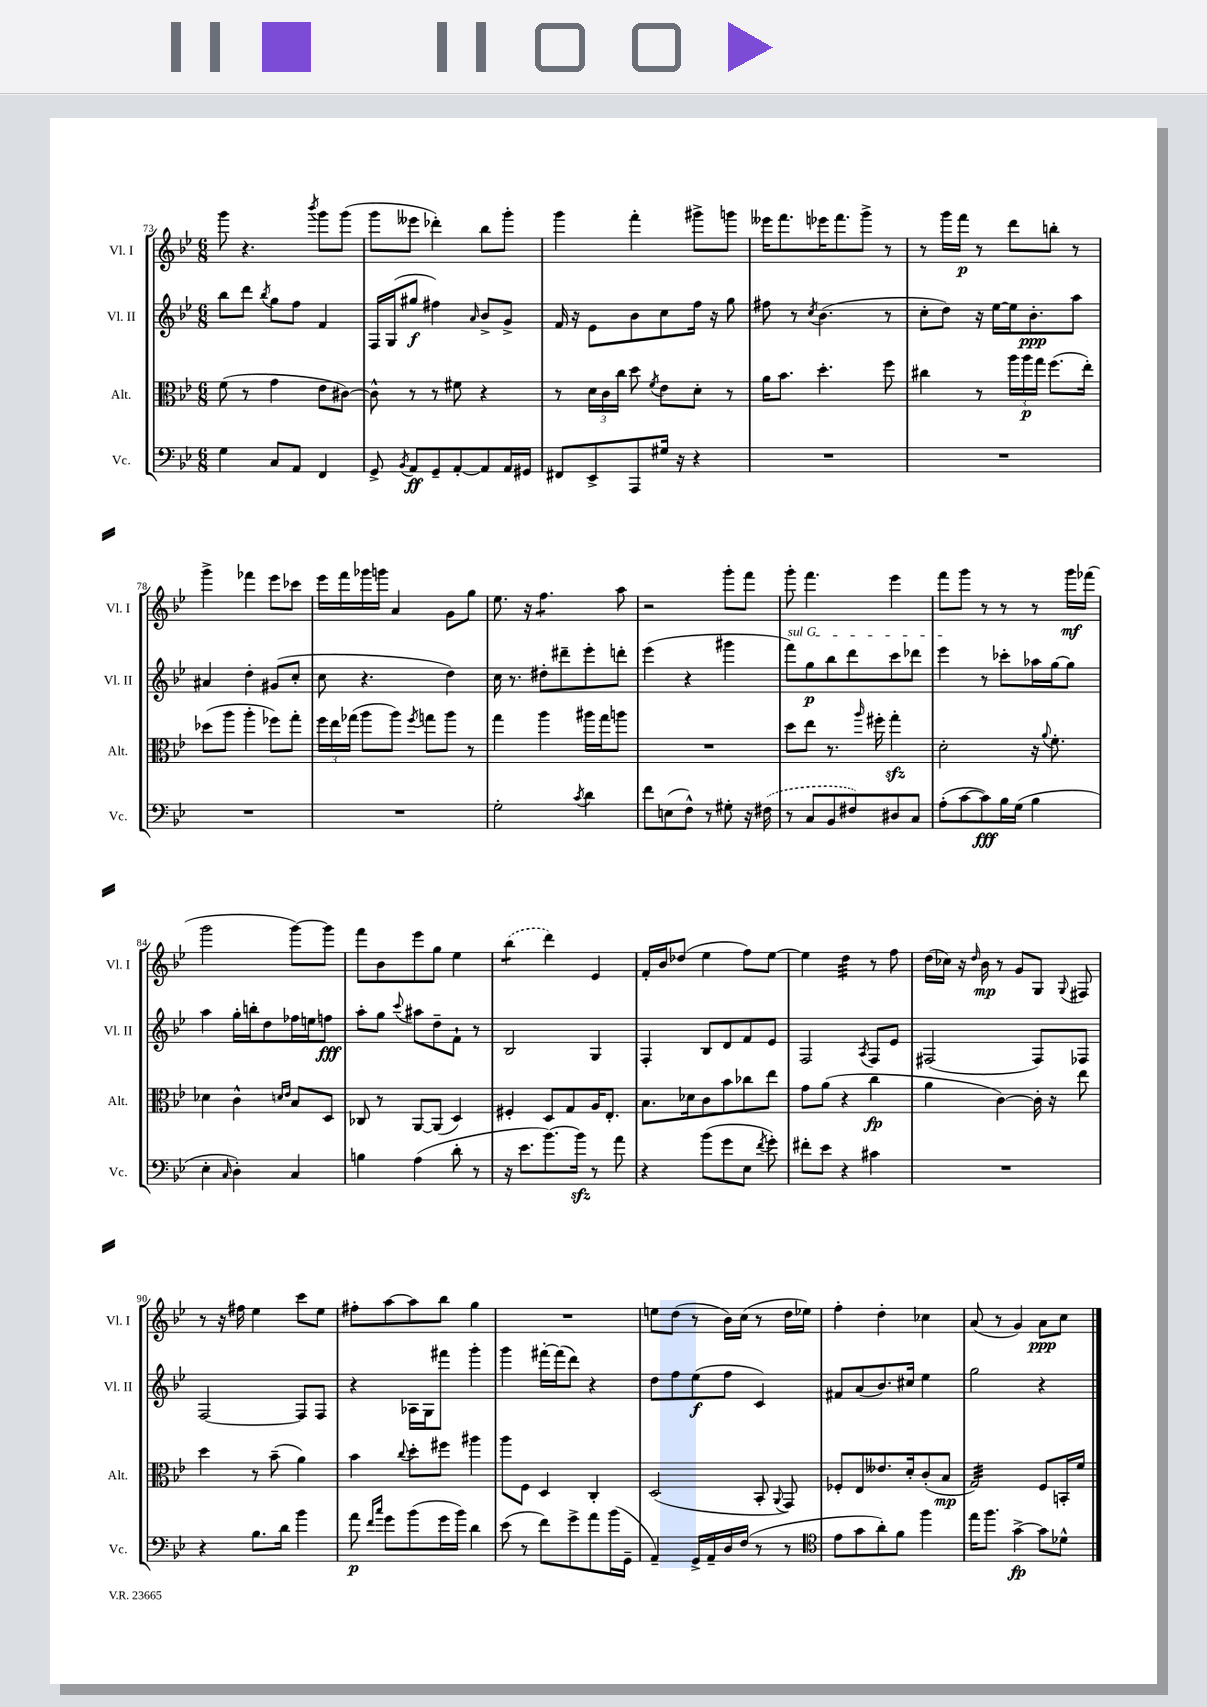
<<
\new StaffGroup <<
\new Staff = "s0" \with { instrumentName = "Vl. I" shortInstrumentName = "Vl. I" } {
    \clef treble \key bes \major \numericTimeSignature \time 6/8
    \autoBeamOff g'''8 r4. \acciaccatura { bes'''8 } g'''8[ g'''8]( |
    g'''8[ eeses'''8] des'''4-.) bes''8[ g'''8]-. |
    g'''4 f'''4-. gis'''8[-> g'''8] |
    eeses'''16[ f'''8. ees'''16 f'''8. g'''8]-> r8 |
    r8 g'''16[ f'''16]\p r8 d'''8[ b''8]-. r8 |
    g'''4-> fes'''4 ees'''8[ ces'''8] |
    ees'''16[ f'''16 ges'''16 g'''16] a'4 g'8[ g''8] |
    ees''8. r16 f''4.:8 a''8 |
    r2 g'''8[-. f'''8] |
    g'''8-. f'''4. ees'''4 |
    f'''8[ g'''8] r8 r8 r8 g'''16[\mf fes'''16]( |
    g'''2 g'''8[~) g'''8] |
    f'''8[ bes'8 ees'''8 g''8] ees''4 |
    \once \slurDashed bes''4:8( d'''4) ees'4 |
    f'16[-. bes'16 des''8]( ees''4 f''8[) ees''8]~ |
    ees''4 d''4:32 r8 f''8 |
    d''16[( ces''16]) r16 \grace { d''16 } bes'16\mp r8 g'8[ g8] \appoggiatura { g8 } fis8 |
    r8 r16 fis''16 ees''4 c'''8[ ees''8] |
    fis''8[-. a''8~ a''8 bes''8] g''4 |
    R2. |
    e''8[ d''8]( r8 bes'16[) c''16]( r8 d''16[ ees''16]) |
    f''4-. d''4-. ces''4 |
    a'8( r8 g'4) a'8[\ppp c''8] \bar "|." |
}
\new Staff = "s1" \with { instrumentName = "Vl. II" shortInstrumentName = "Vl. II" } {
    \clef treble \key bes \major \numericTimeSignature \time 6/8
    \autoBeamOff bes''8[ d'''8] \acciaccatura { bes''8 } g''8[ f''8] f'4 |
    f16[ g16( gis''8]\f fis''4) \grace { a'16 } bes'8[-> g'8]-> |
    f'16 r16 ees'8[ bes'8 c''8 f''16] r16 g''8 |
    fis''8 r8 \acciaccatura { c''8 } bes'4.( r8 |
    c''8[-. d''8]) r16 ees''16[~ ees''16 bes'8.-.\ppp a''8] |
    ais'4 d''4-. gis'8[( c''8]-. |
    c''8 r4. d''4) |
    c''16 r8. dis''8[-. dis'''8-- ees'''8-. d'''8]-. |
    ees'''4( r4 gis'''4 |
    \once \override TextSpanner.bound-details.left.text = \markup { \italic "sul G" } f'''8[\startTextSpan) g''8\p bes''8 d'''8 c'''8 des'''8] |
    ees'''4\stopTextSpan r8 ces'''8[-. aes''16 g''16~ g''8] |
    a''4 g''16[-. b''16-. d''8 fes''16 e''16 f''8]\fff |
    a''8[-. g''8] \appoggiatura { c'''8 } ais''8[ d''8-- f'8]-! r8 |
    bes2 g4 |
    f4-. bes8[ d'8 f'8 ees'8] |
    f2 \acciaccatura { a8 } f8[ ees'8] |
    fis2( fis8[) fes8] |
    f2~ f8[ f8] |
    r4 aes16[ g16 fis'''8] g'''4-. |
    g'''4 fis'''16[~-. fis'''16( d'''8]) r4 |
    d''8[ f''8 ees''8\f( f''8] c'4) |
    fis'8[ a'8( bes'8.) cis''16] ees''4 |
    g''2 r4 \bar "|." |
}
\new Staff = "s2" \with { instrumentName = "Alt." shortInstrumentName = "Alt." } {
    \clef alto \key bes \major \numericTimeSignature \time 6/8
    \autoBeamOff f'8( r8 g'4 ees'8[ cis'8]~) |
    cis'8-^ r8 r8 fis'8 r4 |
    r8 \tuplet 3/2 { d'16[ c'16 c''16] } d''8 \acciaccatura { f'8 } ees'8[ d'8]-. r8 |
    a'16[ bes'8.] d''4.-. f''8 |
    cis''4 r8 \tuplet 3/2 { a''16[ a''16\p g''16] } f''8.[( ees''16]-.) |
    des''8[( a''8] a''4-. fes''8[) g''8]-. |
    \tuplet 3/2 { f''16[ ees''16 ges''16]( } a''8[ a''8]) \acciaccatura { f''8 } g''8[ a''8] r8 |
    g''4 a''4 ais''16[ g''16 a''8] |
    R2. |
    d''8[ ees''8] r8. \grace { a''16 } fis''16-. g''4-.\sfz |
    d'2-. r16 \appoggiatura { a'8 } f'8.-. |
    des'4 c'4-^ \grace { d'16[ ees'16] } bes8[ d8] |
    ces8 r8 a,8[~ a,8]( d4) |
    fis4-. d8[ g8 a16 ees8.]-. |
    bes8.[ des'16 c'8 bes'8 ces''8 ees''8] |
    g'8[ a'8]( r4 c''4\fp |
    a'4 c'4~) c'16-. r16 ees''8 |
    d''4 r8 bes'8--( a'4) |
    bes'4 \appoggiatura { c''8 } d''8[-. fis''8] ais''4 |
    a''8[ f8] d4 c4-. |
    d2( bes,8-. \appoggiatura { a,8 } g,8) |
    fes8[-. ees8 eeses'8. d'16-. c'8-.( bes8]\mp |
    g2:32) f8[ b,16-. f'16] \bar "|." |
}
\new Staff = "s3" \with { instrumentName = "Vc." shortInstrumentName = "Vc." } {
    \clef bass \key bes \major \numericTimeSignature \time 6/8
    \autoBeamOff g4 c8[ a,8] f,4 |
    g,8-> \acciaccatura { bes,8 } a,8[\ff g,8-- a,8~-. a,8 a,16 gis,16] |
    fis,8[ ees,8-> a,,8 gis16] r16 r4 |
    R2. |
    R2. |
    R2. |
    R2. |
    g2-. \acciaccatura { c'8 } d'4 |
    f'8[ e8( f8]-^) r8 gis8-. r16 \once \slurDashed fis16( |
    r8 c8[ bes,8 fis8) dis8 c8] |
    a8[-.( c'8~ c'8\fff) bes16 g16]( bes4 |
    ees4-. \grace { c16 } d4-.) c4 |
    b4 a4( d'8-. r8 |
    r16 ees'8.[ bes'8.~) bes'16]\sfz r8 a'8 |
    r4 bes'8[( g'8 ees8] \acciaccatura { f'8 } g'8-.) |
    fis'8[-. ees'8] r4 cis'4 |
    R2. |
    r4 bes8.[ d'16] bes'4 |
    a'8\p \grace { f'16[ c''16] } g'8[ bes'8( g'16 bes'16]) d'4 |
    ees'8( r8 f'8[) g'8-> a'8 bes'16( g,16]-- |
    a,4--) g,16[-> a,16-- d16 f16]( r8 r8 |
    \clef tenor ees'8[ g'8 a'8-.) f'8] f''4 |
    ees''16[ f''8.] g'4~->\fp g'8[ des'8]-^ \bar "|." |
}
>>
>>
\layout { \context { \Score currentBarNumber = #73 } }
